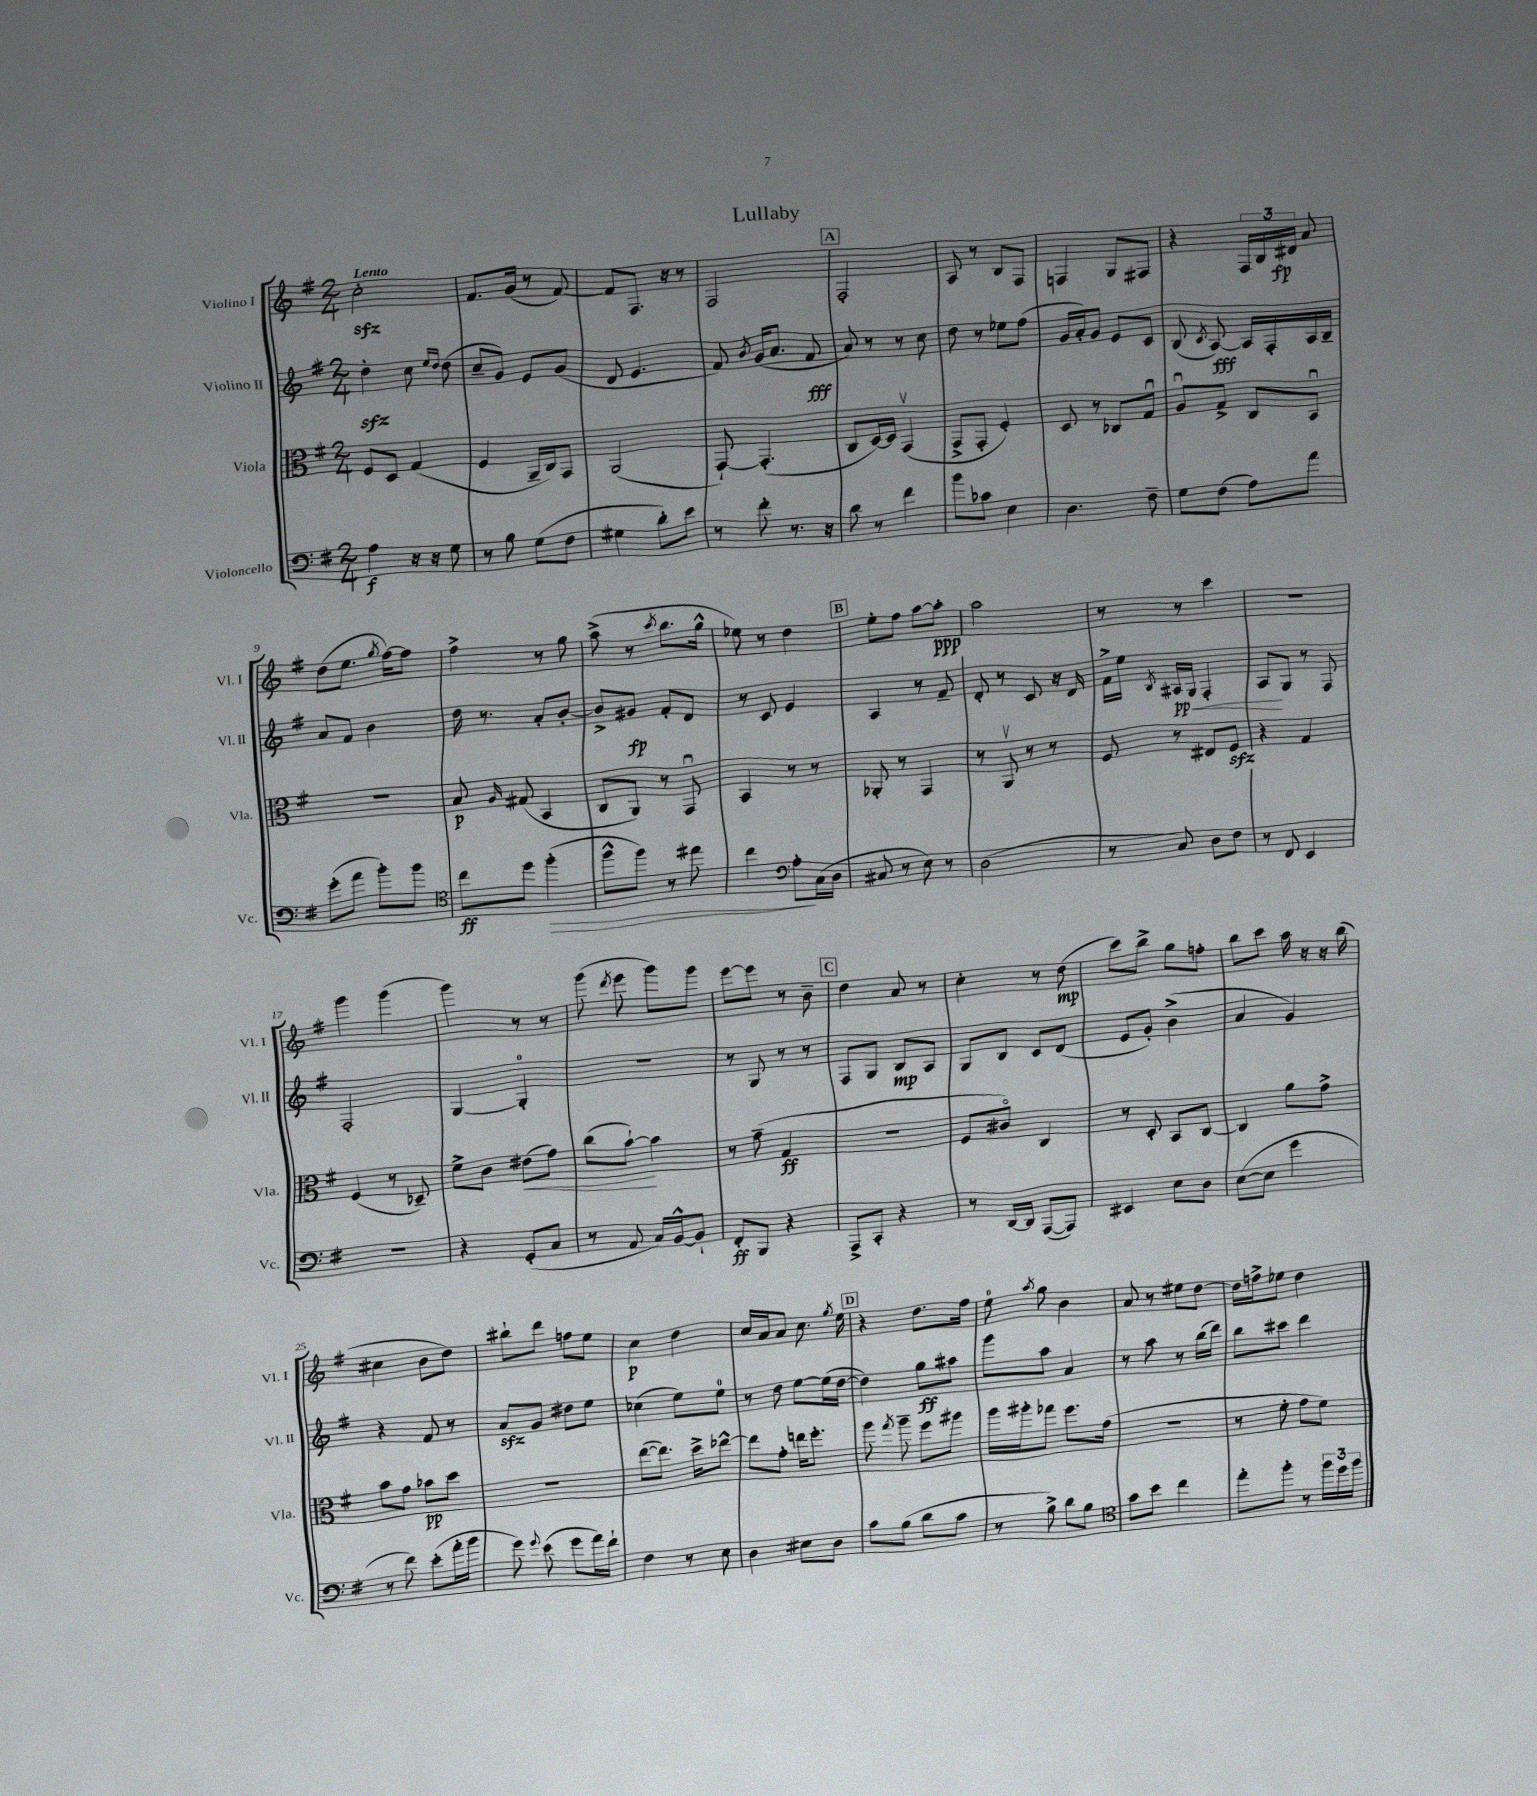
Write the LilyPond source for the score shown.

\header { title = "Lullaby" }
<<
\new StaffGroup <<
\new Staff = "s0" \with { instrumentName = "Violino I" shortInstrumentName = "Vl. I" } {
    \clef treble \key g \major \numericTimeSignature \time 2/4 \tempo "Lento"
    \autoBeamOff c''2-.\sfz |
    fis'8.[ g'16]( r8 fis'8~) |
    fis'8[ fis8.] r16 r8 |
    fis2 |
    \mark \markup { \box "A" } fis2-. |
    a8 r8 b8[ fis8] |
    f4 g8[ fis8] |
    r4 \tuplet 3/2 { fis16[ b16 dis'16]\fp } a'8 |
    d''8[( e''8.] \acciaccatura { g''8 } fis''16[~) fis''8] |
    fis''4-> r8 g''8 |
    a''8->( r8 \acciaccatura { c'''8 } b''8.[ g''16]-^ |
    ees''8) r8 d''4 |
    \mark \markup { \box "B" } e''8[-. fis''8] a''8[~ a''8]-.\ppp |
    a''2 |
    r8 r8 c'''4 |
    r2 |
    g'''4 g'''4( |
    g'''4) r8 r8 |
    g'''8( \acciaccatura { d'''8 } e'''8 g'''8[) g'''8] |
    e'''8[~ e'''8] r8 b'8-- |
    \mark \markup { \box "C" } d''4 a'8 r8 |
    c''4-. r8 d''8\mp( |
    c'''8[) b''8]-> g''8[ f''8]-. |
    b''8[ c'''8] a''16 r16 r16 b''16( |
    cis''4 b'8[ d''8]) |
    bis''8[-! d'''8] f''8[ e''8] |
    c''4\p d''4 |
    c''16[ a'16 a'8] c''8. \acciaccatura { g''8 } e''16 |
    \mark \markup { \box "D" } r4 d''8.[ fis''16] |
    e''8-0 \acciaccatura { a''8 } g''8 b'4 |
    a'8 r8 eis''8[ d''8]~ |
    d''16[ f''16-> ees''8] d''4 \bar "|." |
}
\new Staff = "s1" \with { instrumentName = "Violino II" shortInstrumentName = "Vl. II" } {
    \clef treble \key g \major \numericTimeSignature \time 2/4
    \autoBeamOff d''4-.\sfz c''8 \grace { e''16[ d''16] } d''8( |
    c''8[-- g'8]) e'8[ g'8]( |
    d'8 e'4. |
    fis'8) \acciaccatura { b'8 } g'16[( a'8.] fis'8\fff |
    \mark \markup { \box "A" } a'8) r8 r8 c''8 |
    d''8 r8 ees''8[ fis''8]( |
    g'16[ a'16-.) g'8] e'8[ c'8] |
    b8( \acciaccatura { c'8 } a8~\fff) a16[ fis16-. a16 b16]-- |
    a'8[ fis'8] b'4 |
    d''16 r8. a'8[-. b'8]~-. |
    b'8[-> gis'8]\fp fis'8[-. d'8] |
    r8 c'8 e'4 |
    \mark \markup { \box "B" } a4 r8 fis'8-- |
    d'8-. r8 c'8 r16 d'16 |
    fis'16[-> e''16] \acciaccatura { b8 } ais16[\pp\< g16] fis4-. |
    a8[\! g8] r8 fis8 |
    fis2-. |
    g4~ g4-0-. |
    r2 |
    r8 g8 r8 r8 |
    \mark \markup { \box "C" } fis8[ g8] b8[\mp a8] |
    g8[ b8] c'8[ d'8]( |
    e'8[ g'8]-.) b'4->( |
    a'4 g'4) |
    r4 fis'8 r8 |
    a'8[\sfz g'8] dis''8[ e''8] |
    ces''4( e''8[) e''8]-0 |
    r8 d''8 e''8[~ e''16( d''16]~ |
    \mark \markup { \box "D" } d''4) g''8[\ff ais''8] |
    g'''8[ a''8] a'4 |
    r8 a''8 r8 b''16[( d'''16]) |
    b''8[ cis'''8] d'''4 \bar "|." |
}
\new Staff = "s2" \with { instrumentName = "Viola" shortInstrumentName = "Vla." } {
    \clef alto \key g \major \numericTimeSignature \time 2/4
    \autoBeamOff fis8[ d8] g4( |
    fis4 a,16[-- c16) g,8] |
    a,2( |
    g,8~-!) g,4.-.( |
    \mark \markup { \box "A" } c8[ d16~) d16] g,4\upbow( |
    g,8[-> g,8]-. fis4-.) |
    d8 r8 ces8[ g8]\downbow |
    a8[\downbow g8]-> c8[ b,8]\downbow |
    R2 |
    b8\p \grace { a16 } gis8( b,4 |
    c8[ a,8]) r8 g,8\downbow |
    b,4 r8 r8 |
    \mark \markup { \box "B" } aes,8-. r8 g,4 |
    r8 a,8\upbow r8 r8 |
    fis8 r8 eis8[ fis8]\sfz |
    r4 g4 |
    fis4( r8 des8--) |
    fis'8[-> c'8] eis'8[\<( g'8]) |
    c''8[( b'8]~-!\!) b'4 |
    r8 g'8--( g4\ff |
    \mark \markup { \box "C" } r2 |
    fis8[ cis'8]\flageolet) c4 |
    r8 d8-. b,8[ c8]~ |
    c4 a'8[ g'8]-> |
    b'8[ g'8] bes'8[\pp d''8] |
    R2 |
    e''8[~( e''8.]) d''16[-> ees''8]~-^ |
    ees''8[ g'8]-. e''16[ fis''8.]-. |
    \mark \markup { \box "D" } a''8 \acciaccatura { g''8 } a''8-- fis''8[ ais''8] |
    a''16[ ais''16-. ges''8] fis''8.[ g'16]( |
    R2 |
    r8 fis'8-. g'8[ fis'8]) \bar "|." |
}
\new Staff = "s3" \with { instrumentName = "Violoncello" shortInstrumentName = "Vc." } {
    \clef bass \key g \major \numericTimeSignature \time 2/4
    \autoBeamOff a4\f r16 r16 g8 |
    r8 b8 g8[( fis8] |
    gis4 d'8[-.) e'8] |
    r8 fis'8-. r8. r16 |
    \mark \markup { \box "A" } d'8 r8 fis'4 |
    b'8[ ces'8] e4 |
    d4. fis8-- |
    g8[ fis8]( a8[) a'8] |
    g'8[-.( a'8] b'8[-.) b'8] |
    \clef tenor c''8[\ff d''8] fis''4-.\>( |
    fis''8[-^ fis''8]) r8 eis''8 |
    c''4 \clef bass a8[-.\! c16( d16] |
    \mark \markup { \box "B" } cis8 r8 e8) r8 |
    d2( |
    r8 c8) d8[ fis8] |
    r8 fis,8 e,4 |
    R2 |
    r4 g,8[-.( c8] |
    r8 a,8 c16[) b,16~-^ b,8]-! |
    fis,8[-.\ff b,,8] r4 |
    \mark \markup { \box "C" } a,,8[-> c,8]-. r4 |
    r8 d,16[~ d,16] a,,8[~( a,,8]) |
    eis,4 e8[ d8] |
    e8[~( e8] g'4 |
    r8 fis'8) e'8[-.( a'16-. b'16] |
    g'8) \appoggiatura { g'8 } e'8( g'8[ a'16) fis'16]-! |
    fis4 r8 e8 |
    d4 eis8[ d8] |
    \mark \markup { \box "D" } c'8[ b8]( d'8[ c'8] |
    r8 b8->) d'8[ b8] |
    \clef tenor g'8[ b'8] c''4 |
    e''8[-. fis''8]-. r8 \tuplet 3/2 { fis''16[ d''16 fis''16] } \bar "|." |
}
>>
>>
